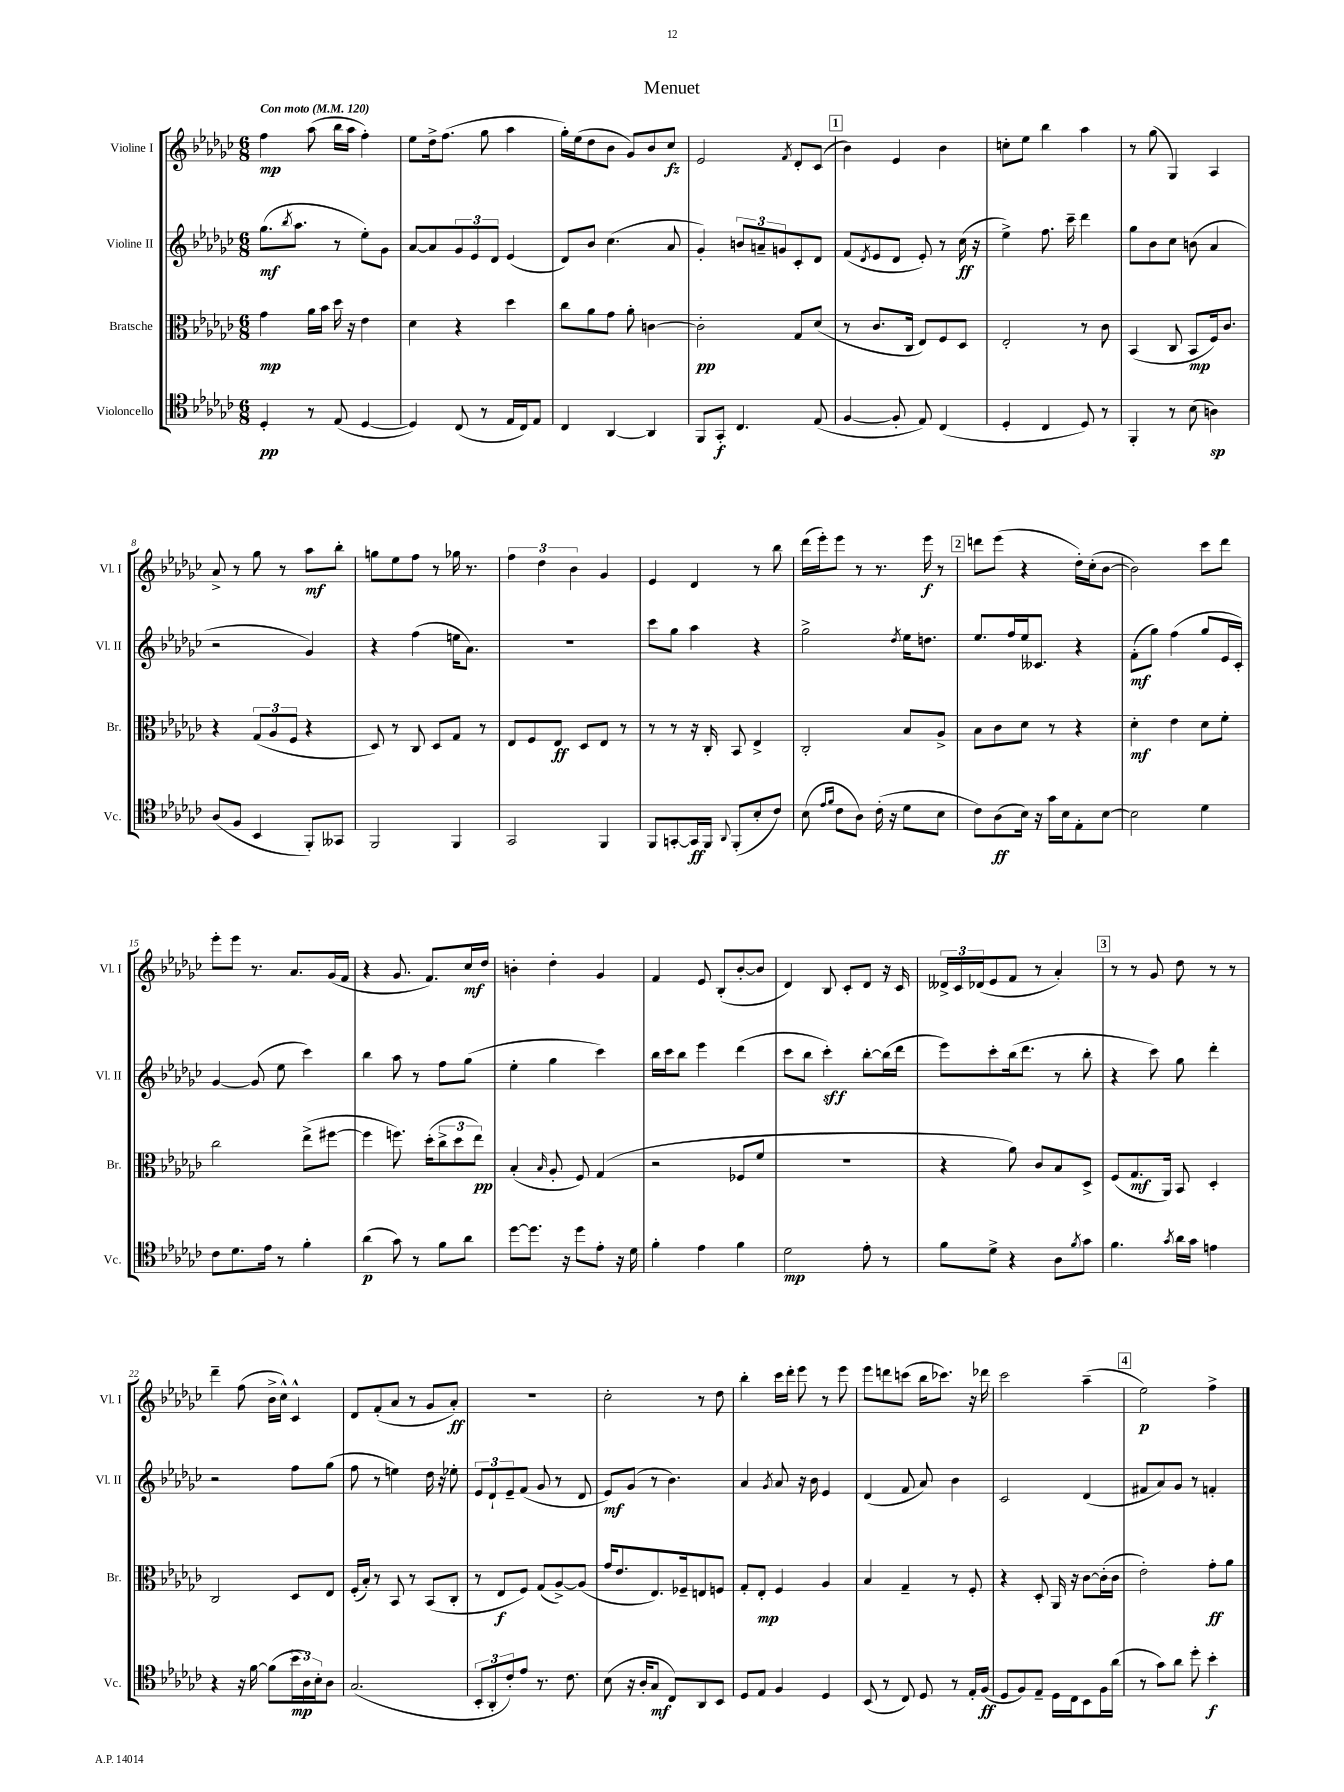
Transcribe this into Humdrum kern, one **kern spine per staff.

**kern	**kern	**kern	**kern
*staff4	*staff3	*staff2	*staff1
*clefC4	*clefC3	*clefG2	*clefG2
*k[b-e-a-d-g-c-]	*k[b-e-a-d-g-c-]	*k[b-e-a-d-g-c-]	*k[b-e-a-d-g-c-]
*M6/8	*M6/8	*M6/8	*M6/8
*MM120	*MM120	*MM120	*MM120
4D-'/	4g-\	(8.gg-\L	4ff\
.	.	8qbb-/	.
.	.	8.aa-\J	.
8r	16a-\LL	.	(8aa-\
.	16b-\JJ	.	.
(8E-/	16dd-\	8r	16bb-\LL
.	16r	.	16aa-\JJ
[4D-/	4e-\	8ee-'\L)	4ff'\)
.	.	8g-\J	.
=	=	=	=
4D-/])	4d-\	[8a-/L	8ee-\L
.	.	8a-/]	16dd-^\k
.	.	.	(8.ff\J
(8C-/	4r	12g-/	.
.	.	12e-/	.
8r	.	.	8gg-\
.	.	12d-/J	.
16E-/LL	4dd-\	(4e-/	4aa-\
16C-/J)	.	.	.
8E-/J	.	.	.
=	=	=	=
4C-/	8cc-\L	8d-/L)	16gg-'\LL)
.	.	.	(16ee-\J
.	8a-\	8b-/J	8dd-\
[4AA-/	8g-\J	(4.cc-\	8b-\J
.	8a-'\	.	8g-/L)
4AA-/]	[4c\	.	8b-/
.	.	8a-/	8cc-/J
=	=	=	=
8FF/L	2c'\]	4g-'/)	2e-/
8GG-'/J	.	.	.
4.C-/	.	12b/L	.
.	.	12a~/	.
.	.	12g/	.
.	.	.	8qf/
.	8G-/L	8c-'/	8d-'/L
(8E-/	(8d-/J	8d-/J	(8c-/J
=	=	=	=
[4F/	8r	(8f/L	4b-\)
.	.	8qd-/	.
.	8.c-/L	8e-/	.
8F'/]	.	8d-/J	4e-/
.	16C-/Jk	.	.
8E-/)	8E-/L)	8e-'/)	.
(4C-/	8F/	8r	4b-\
.	8D-/J	(16cc-\	.
.	.	16r	.
=	=	=	=
4D-'/	2E-'/	4ee-^\)	8cc'\L
.	.	.	8ee-\J
4C-/	.	8.ff\	4bb-\
.	.	16ccc-~\	.
8D-/)	8r	4ddd-\	4aa-\
8r	8c-\	.	.
=	=	=	=
4FF'/	(4BB-/	8gg-\L	8r
.	.	8b-\	(8gg-\
8r	8C-/	8cc-\J	4G-/)
(8B-\	8BB-/L	(8b\	.
4A\)	16F/k)	4a-/	4A-/
.	8.c-/J	.	.
=	=	=	=
(8A-/L	4r	2r	8a-^/
8F/J	.	.	8r
4BB-/	(12G-/L	.	8gg-\
.	12A-/	.	.
.	.	.	8r
.	12F/J	.	.
8FF'/L)	4r	4g-/)	8aa-\L
8GG--/J	.	.	8bb-'\J
=	=	=	=
2FF/	8D-/)	4r	8gg\L
.	8r	.	8ee-\
.	8C-/	(4ff\	8ff\J
.	8D-/L	.	8r
4FF/	8G-/J	16ee\LK	16gg-\
.	.	8.a-\J)	8.r
.	8r	.	.
=	=	=	=
2GG-/	8E-/L	2.r	6ff\
.	8F/	.	.
.	.	.	6dd-\
.	8E-/J	.	.
.	.	.	6b-\
.	8D-/L	.	.
4FF/	8E-/J	.	4g-/
.	8r	.	.
=	=	=	=
8FF/L	8r	8ccc-\L	4e-/
[8GG'/	8r	8gg-\J	.
16GG/]L	16r	4aa-\	4d-/
16FF/JJ	16C-'/	.	.
8qqAA-/	.	.	.
(8FF'/L	8BB-/	.	.
8B-'/	4E-^/	4r	8r
8c-/J)	.	.	8bb-\
=	=	=	=
(8B-\	2C-'/	2gg-^\	(16ddd-\LL
.	.	.	16eee-'\J)
16qqe-/LL	.	.	.
16qqf/JJ	.	.	.
8c-\L	.	.	8eee-\J
8A-\J)	.	.	8r
(16c-'\	.	.	8.r
16r	.	.	.
.	.	8qdd-/	.
8d-\L	8B-/L	16ee-\LK	.
.	.	8.dd\J	16eee-\
8B-\J	8A-^/J	.	8r
=	=	=	=
8c-\L)	8B-\L	8.ee-/L	8ddd\L
(8A-\	8c-\	.	(8eee-\J
.	.	16ff/L	.
16B-\Jk)	8d-\J	16ee-/J	4r
16r	.	8.c--/J	.
16g-\LL	8r	.	.
16B-\J	.	.	.
8E-'\	4r	4r	16dd-'\LL)
.	.	.	(16cc-'\J
[8B-\J	.	.	[8b-\J
=	=	=	=
2B-\]	4d-'\	(8f'\L	2b-\])
.	.	8gg-\J)	.
.	4e-\	(4ff\	.
4d-\	8d-\L	8gg-/L	8ccc-\L
.	8f'\J	16e-/L	8ddd-\J
.	.	16c-'/JJ)	.
=	=	=	=
8c-\L	2cc-\	[4g-/	8eee-'\L
8.d-\	.	.	8eee-\J
.	.	(8g-/]	8.r
16e-\Jk	.	.	.
8r	.	8ee-\	.
.	.	.	8.a-/L
4f'\	(8ee-^\L	4ccc-\)	.
.	[8ff#\J	.	(16g-/L
.	.	.	16f/JJ
=	=	=	=
(4a-\	4ff#\]	4bb-\	4r
8g-\)	8.ff\)	8aa-\	8.g-/
8r	.	8r	.
.	(16dd-'\LK	.	8.f/L)
8f\L	12cc-^\	8ff\L	.
.	12dd-\	.	.
8a-\J	.	(8gg-\J	16cc-/L
.	12ee-\J)	.	.
.	.	.	16dd-/JJ
=	=	=	=
[8dd-\L	(4B-'/	4ee-'\	4b'\
8.dd-\]J	.	.	.
.	16qqB-/	.	.
.	8A-'/	4gg-\	4dd-'\
16r	.	.	.
8dd-\L	8F/)	.	.
8e-'\J	(4G-/	4ccc-\)	4g-/
16r	.	.	.
16d-\	.	.	.
=	=	=	=
4f'\	2r	16bb-\LL	4f/
.	.	16ccc-\J	.
.	.	8bb-\J	.
4e-\	.	4eee-\	8e-/
.	.	.	(8B-'/L
4f\	8F-/L	(4ddd-\	[8b-'/
.	8f/J	.	8b-/]J
=	=	=	=
2d-\	2.r	8ccc-\L	4d-/)
.	.	8bb-\J	.
.	.	4ccc-'\)	8B-/
.	.	.	8c-'/L
8e-'\	.	[8bb-'\L	8d-/J
8r	.	(16bb-\]L	16r
.	.	16ddd-\JJ	16c-/
=	=	=	=
8f\L	4r	8eee-\L)	24d--^/LL
.	.	.	24c-/
.	.	.	(24d-/J
8d-^\J	.	8ccc-'\	8e-/
4r	8a-\)	(16bb-\k	8f/J
.	.	8.ddd-\J	.
.	8c-/L	.	8r
8A-\L	8B-/	8r	4a-'/)
8qf/	.	.	.
8g-\J	8D-^/J	8bb-'\	.
=	=	=	=
4.f\	(8F/L	4r	8r
.	8.G-/	.	8r
.	.	8ccc-\)	8g-/
.	16AA-/Jk)	.	.
8qg-/	.	.	.
16a-\LL	8BB-/	8gg-\	8dd-\
16g-\JJ	.	.	.
4e\	4D-'/	4ddd-'\	8r
.	.	.	8r
=	=	=	=
4r	2C-/	2r	4ddd-~\
16r	.	.	(8ff\
[16f\	.	.	.
(8f\]L	.	.	16b-^\LL
.	.	.	16cc-^^\JJ)
24b-\L	8D-/L	8ff\L	4c-^^/
24A-\)	.	.	.
24B-'\J	.	.	.
8A-\J	8E-/J	(8gg-\J	.
=	=	=	=
(2.G-/	(16F'/LL	8ff\	8d-/L
.	16B-'/JJ)	.	.
.	8r	8r	(8f'/
.	8BB-/	4ee\)	8a-/J
.	8r	.	8r
.	(8BB-/L	16dd-\	8g-/L
.	.	16r	.
.	8C-'/J	8ee-'\	8a-'/J)
=	=	=	=
12BB-'/L	8r	12e-/L	2.r
12AA-'/	.	12d-`/	.
.	8E-/L	.	.
12c-'/)	.	12e-~/	.
8e-/J	8F/J)	(8f/J	.
8.r	(8G-/L	8g-/	.
.	[8A-^/)	8r	.
8.c-\	.	.	.
.	(8A-/]J	8d-/	.
=	=	=	=
(8B-\	16g-/LK	8e-/L)	2cc-'\
.	8.e-/	.	.
16r	.	(8g-/J	.
16A-'/LK	.	.	.
8G-/J	8.E-/)	8r	.
8C-/L)	.	4.b-\)	.
.	16F-~/k	.	.
8AA-/	8E/	.	8r
8BB-/J	8F/J	.	8dd-\
=	=	=	=
8D-/L	8G-'/L	4a-/	4bb-'\
8E-/J	8E-'/J	.	.
.	.	8qg-/	.
4F/	4F/	8a-/	16ccc-\LL
.	.	.	16ddd-'\JJ
.	.	16r	8eee-\
.	.	16b-\	.
4D-/	4A-/	4e-/	8r
.	.	.	8eee-\
=	=	=	=
(8BB-/	4B-/	(4d-/	8eee-\L
8r	.	.	8ddd\
8C-/)	4G-~/	8f/	(8ccc\J
8D-/	.	8a-/)	16bb-\LK
.	.	.	8.ccc-\J)
8r	8r	4b-\	.
16E-'/LL	8F'/	.	16r
(16F/JJ	.	.	16ddd-\
=	=	=	=
8D-/L	4r	2c-/	2ccc-\
8F/)	.	.	.
8E-~/J	8D-'/	.	.
16D-\LL	16AA-/	.	.
16C-\J	16r	.	.
8BB-\	[8c-\L	(4d-/	(4aa-~\
16F\L	(16c-'\]L	.	.
(16a-\JJ	16c-\JJ	.	.
=	=	=	=
8r	2e-'\)	8f#/L	2ee-\)
8g-\L)	.	8a-/)	.
8a-\J	.	8g-/J	.
8dd-'\	.	8r	.
4b-'\	8g-'\L	4f'/	4ff^\
.	8a-\J	.	.
==	==	==	==
*-	*-	*-	*-
